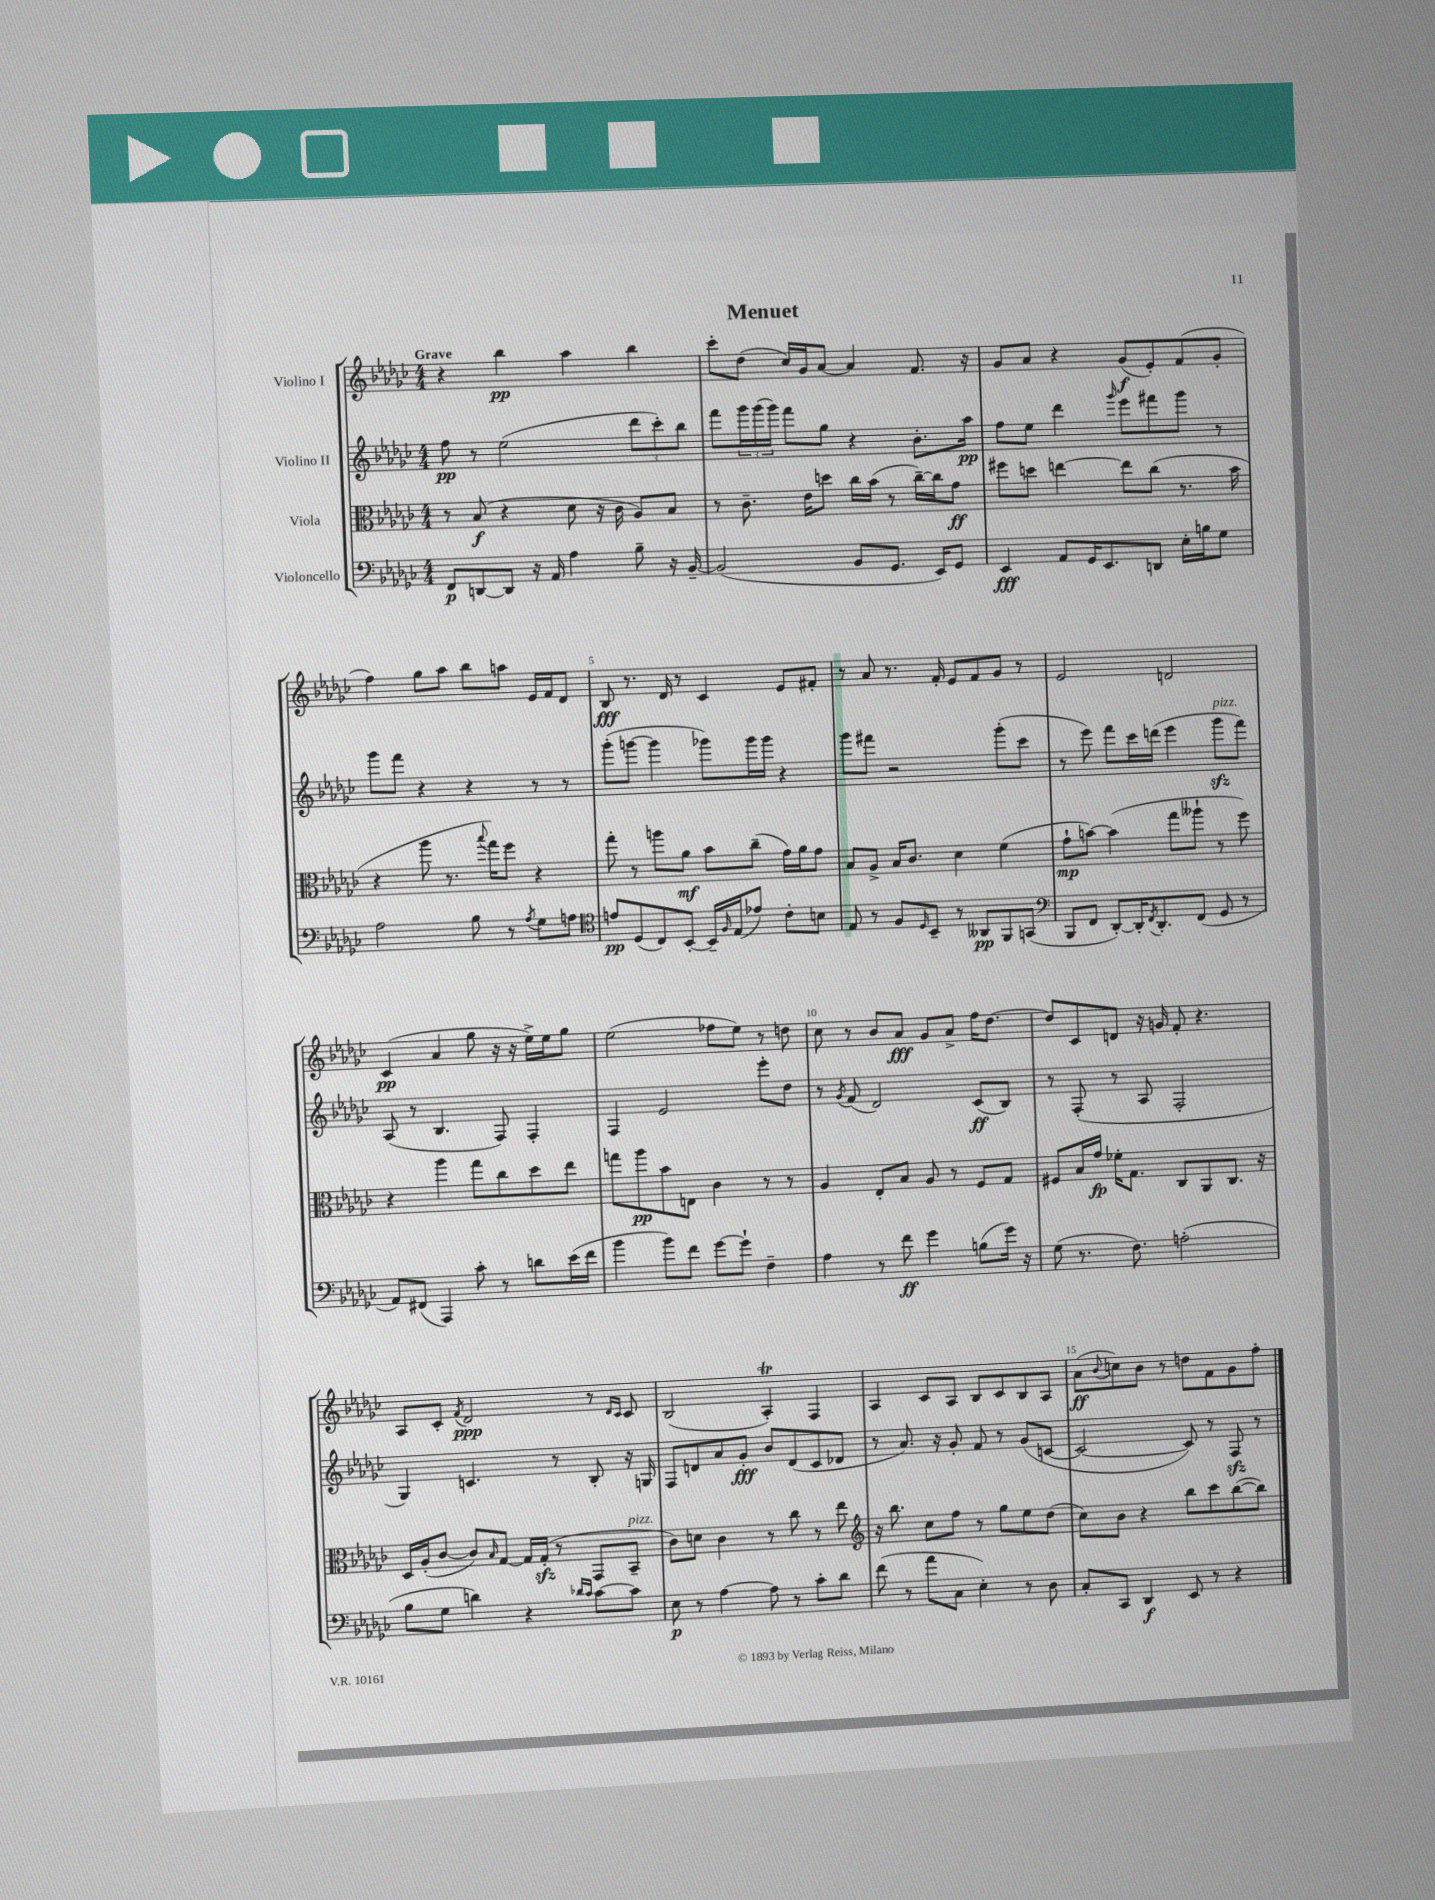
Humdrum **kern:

**kern	**dynam	**kern	**dynam	**kern	**dynam	**kern	**dynam
*part4	*part4	*part3	*part3	*part2	*part2	*part1	*part1
*staff4	*staff4	*staff3	*staff3	*staff2	*staff2	*staff1	*staff1
*I"Violoncello	*	*I"Viola	*	*I"Violino II	*	*I"Violino I	*
*clefF4	*	*clefC3	*	*clefG2	*	*clefG2	*
*k[b-e-a-d-g-c-]	*	*k[b-e-a-d-g-c-]	*	*k[b-e-a-d-g-c-]	*	*k[b-e-a-d-g-c-]	*
*M4/4	*	*M4/4	*	*M4/4	*	*M4/4	*
=1	=1	=1	=1	=1	=1	=1	=1
!	!	!	!	!	!	!LO:TX:a:B:t=Grave	!
8FF/L	p	8r	.	8ff\	pp	4r	.
[8DDn/	.	(8B-/	f	8r	.	.	.
8DD/J]	.	4r	.	(2ee-\	.	4bb-\	pp
16r	.	.	.	.	.	.	.
16AA-/	.	.	.	.	.	.	.
4A-\	.	8d-\	.	.	.	4aa-\	.
.	.	16r	.	.	.	.	.
.	.	16c-\	.	.	.	.	.
8B-~\	.	8A-/L)	.	12ddd-\L	.	4bb-\	.
.	.	.	.	12ccc-'\)	.	.	.
16r	.	8B-/J	.	.	.	.	.
.	.	.	.	12bb-\J	.	.	.
[16BB-~/	.	.	.	.	.	.	.
=2	=2	=2	=2	=2	=2	=2	=2
(2BB-/]	.	8r	.	8fff\L	.	8ccc-'\L	.
.	.	8.c-~\	.	24ggg-\L	.	(8dd-\J	.
.	.	.	.	(24ggg-\	.	.	.
.	.	.	.	24ggg-\JJ)	.	.	.
.	.	.	.	8fff\L	.	16cc-/LL)	.
.	.	16e-\KL	.	.	.	16g-/J	.
.	.	8ddn\J	.	8gg-\J	.	[8a-/J	.
8BB-/L	.	16cc-\LL	.	4r	.	4a-/]	.
.	.	(16b-\JJ	.	.	.	.	.
8.GG-/J	.	8r	.	.	.	.	.
.	.	[16cc-~\LL)	.	8.b-'\L	.	8.f/	.
16EE-/KL)	.	16cc-\J]	.	.	.	.	.
8GG-/J	.	8g-\J	ff	.	.	.	.
.	.	.	.	16aa-\Jk	pp	16r	.
=3	=3	=3	=3	=3	=3	=3	=3
4EE-/	fff	8ff#X\L	.	8ff\L	.	8g-/L	.
.	.	8ddn\J	.	8ee-\J	.	8a-/J	.
8AA-/L	.	[4een\	.	4ddd-\	.	4r	.
16GG-/K	.	.	.	.	.	.	.
8.EE-/	.	.	.	.	.	.	.
.	.	.	.	16qqggg-/	.	.	.
.	.	8ee\L]	.	8eee-\L	.	(8g-/L	f
8DDn/J	.	(8cc-\J	.	8fff#X\	.	8e-'/)	.
16E-'\LL	.	8.r	.	8ggg-\J	.	(8f/	.
16Bn\J	.	.	.	.	.	.	.
8G-\J	.	.	.	8r	.	8g-'/J	.
.	.	16b-\	.	.	.	.	.
!!LO:LB:g=z
=4	=4	=4	=4	=4	=4	=4	=4
2A-\	.	4r	.	8ggg-\L	.	4ff\)	.
.	.	.	.	8fff\J	.	.	.
.	.	8aa-\	.	4r	.	8gg-\L	.
.	.	8.r	.	.	.	8aa-\J	.
8B-\	.	.	.	4r	.	8bb-\L	.
.	.	8qqbb-/	.	.	.	.	.
.	.	16gg-\KL)	.	.	.	.	.
8r	.	8ff\J	.	.	.	8aan\J	.
8qA-/	.	.	.	.	.	.	.
8G-\L	.	4r	.	8r	.	16e-/LL	.
.	.	.	.	.	.	16f/J	.
8An\J	.	.	.	8r	.	8d-/J	.
=5	=5	=5	=5	=5	=5	=5	=5
*clefC4	*	*	*	*	*	*	*
8en/L	pp	8gg-'\	.	(8ggg-'\L	.	8B-/	fff
(8D-/	.	8r	.	[8gggn\J	.	8.r	.
8C-/)	.	8aan\L	.	4ggg\]	.	.	.
.	.	.	.	.	.	16d-/	.
[8BB-'/J	.	8a-\J	mf	.	.	8r	.
16BB-~/LL]	.	8b-\L	.	8ggg-X\L)	.	4c-/	.
16qqF/	.	.	.	.	.	.	.
(16E-/J	.	.	.	.	.	.	.
8e-X/J)	.	(8cc-~\J	.	16ggg-\L	.	.	.
.	.	.	.	16ggg-\JJ	.	.	.
8c-'\L	.	16g-\LL)	.	4r	.	8e-/L	.
.	.	16a-\J	.	.	.	.	.
8Bn\J	.	8g-\J	.	.	.	8f#X'/J	.
=6	=6	=6	=6	=6	=6	=6	=6
8E-/	.	8B-/L	.	8ggg-\L	.	8r	.
8r	.	8A-^/J	.	8fff#X\J	.	8a-/	.
8F/L	.	16B-/KL	.	2r	.	8.r	.
.	.	8.c-/J	.	.	.	.	.
16qqD-/	.	.	.	.	.	.	.
8BB-~/J	.	.	.	.	.	.	.
.	.	.	.	.	.	16f'/	.
8r	.	4d-\	.	.	.	8e-/L	.
8AA--X/L	pp	.	.	.	.	8f/	.
8FF/	.	(4f\	.	(8ggg-'\L	.	8g-/J	.
(8GGn/J	.	.	.	8ccc-\J	.	8r	.
=7	=7	=7	=7	=7	=7	=7	=7
*clefF4	*	*	*	*	*	*	*
8BBB-/L	.	8g-`\L	mp	8r	.	2e-/	.
8FF/J	.	[8bn\J)	.	8eee-\)	.	.	.
[8DD-'/L)	.	(4b\]	.	8fff\L	.	.	.
16DD-'/K]	.	.	.	16ccc-\L	.	.	.
8qFF/	.	.	.	.	.	.	.
8.DD-'/	.	.	.	(16dddn\JJ	.	.	.
.	.	8gg-\L	.	4eee-\	.	2dn/	.
(8FF/J	.	8aa--X`\J	.	.	.	.	.
!	!	!	!	!LO:TX:a:i:t=pizz.	!	!	!
8GG-/	.	8r	.	8ggg-zz\L	.	.	.
8r	.	8ff\)	.	8fff\J)	.	.	.
!!LO:LB:g=z
=8	=8	=8	=8	=8	=8	=8	=8
8AA-/L)	.	4r	.	(8A-/	.	(4c-/	pp
(8FF#X/J	.	.	.	8r	.	.	.
4AAA-/)	.	4aa-\	.	4.B-/	.	4a-/	.
8c-'\	.	8gg-\L	.	.	.	8gg-\	.
8r	.	8cc-\	.	8F/)	.	16r	.
.	.	.	.	.	.	16r	.
8dn\L	.	8dd-\	.	4F'/	.	16ee-^\LL)	.
.	.	.	.	.	.	16ee-\J	.
(16e-\L	.	8ee-\J	.	.	.	8gg-\J	.
16f\JJ	.	.	.	.	.	.	.
=9	=9	=9	=9	=9	=9	=9	=9
4b-\	.	8ggn\L	.	4F/	.	(2ee-\	.
.	.	8aa-\	pp	.	.	.	.
8b-\L)	.	8b-\	.	2e-/	.	.	.
8f\J	.	8En\J	.	.	.	.	.
[8g-\L	.	4c-\	.	.	.	8ff-X\L	.
8g-`\J]	.	.	.	.	.	8ee-\J)	.
4F~\	.	8r	.	8eee-'\L	.	8r	.
.	.	8r	.	8dd-\J	.	8ddn\	.
=10	=10	=10	=10	=10	=10	=10	=10
4A-\	.	4A-/	.	8r	.	8cc-\	.
.	.	.	.	8qg-/	.	.	.
.	.	.	.	(8f/	.	8r	.
8r	.	8E-'/L	.	2d-/)	.	8b-/L	.
8f\	ff	8B-/J	.	.	.	8a-/J	fff
4g-\	.	8A-/	.	.	.	8g-/L	.
.	.	8r	.	.	.	8a-^/J	.
(8Bn\L	.	8F/L	.	(8c-/L	ff	16ff\KL	.
.	.	.	.	.	.	[8.dd-\J	.
16g-\Jk)	.	8G-/J	.	8B-/J)	.	.	.
16r	.	.	.	.	.	.	.
=11	=11	=11	=11	=11	=11	=11	=11
(8G-\	.	8F#X/L	.	8r	.	8dd-/L]	.
8.r	.	16B-/L	.	(8F'/	.	8c-/	.
.	.	16g-/JJ	fp	.	.	.	.
.	.	16f-X'\KL	.	8r	.	8dn/J	.
8.F\)	.	8.G-\J	.	.	.	.	.
.	.	.	.	8A-/	.	16r	.
.	.	.	.	.	.	16gn/	.
(2An'\	.	8C-/L	.	2F'/	.	8f'/	.
.	.	8AA-/	.	.	.	4.r	.
.	.	8.C-/J	.	.	.	.	.
.	.	16r	.	.	.	.	.
!!LO:LB:g=z
=12	=12	=12	=12	=12	=12	=12	=12
8B-\L	.	16D-/LL	.	4G-/)	.	8A-/L	.
.	.	(16A-'/J	.	.	.	.	.
8G-\J	.	[8c-/J	.	.	.	8c-'/J	.
.	.	.	.	.	.	8qf/	.
4dn\)	.	8c-/L])	.	4.cn/	.	2d-/	ppp
.	.	16qqB-/	.	.	.	.	.
.	.	[8G-/J	.	.	.	.	.
4r	.	16G-/LL]	.	.	.	.	.
.	.	(16G-zz'/JJ	.	.	.	.	.
.	.	8r	.	8r	.	.	.
16qqd-X/LL	.	.	.	.	.	.	.
16qqc-/JJ	.	.	.	.	.	.	.
[8c-\L	.	8GG-/L	.	8B-'/	.	8r	.
.	.	.	.	.	.	16qqd-/LL	.
.	.	.	.	.	.	16qqc-/JJ	.
!	!	!LO:TX:a:i:t=pizz.	!	!	!	!	!
8c-\J]	.	8BB-~/J	.	16r	.	8c-/	.
.	.	.	.	16Gn/	.	.	.
=13	=13	=13	=13	=13	=13	=13	=13
8E-\	p	8c-\L)	.	8F/L	.	(2B-/	.
8r	.	8dn\J	.	8dn/	.	.	.
[4A-\	.	4c-\	.	8a-/	.	.	.
.	.	.	.	8g-'/J	fff	.	.
8A-\]	.	8r	.	8b-/L	.	4A-T'/)	.
8r	.	8cc-\	.	(8d/	.	.	.
8c-'\L	.	8r	.	8c-/	.	4F/	.
8d-\J	.	8ee-\	.	8d-X/J	.	.	.
=14	=14	=14	=14	=14	=14	=14	=14
*	*	*clefG2	*	*	*	*	*
(8f\	.	16r	.	8r	.	4A-/	.
.	.	8.bb-\	.	.	.	.	.
8r	.	.	.	8.a-/)	.	.	.
8a-\L	.	8cc-\L	.	.	.	8c-/L	.
.	.	.	.	16r	.	.	.
8C-\J	.	8ff\J	.	8g-'/	.	8A-/J	.
4E-'\)	.	8r	.	8f/	.	8B-/L	.
.	.	8gg-\L	.	8r	.	8c-/	.
8r	.	8ee-\	.	(8g-/L	.	8B-/	.
8D-\	.	(8dd-\J	.	[8cn/J	.	8A-/J	.
=15	=15	=15	=15	=15	=15	=15	=15
8C-'/L	.	8cc-\L)	.	2c/_	.	(8a-\L	ff
.	.	.	.	.	.	8qqb-/	.
8CC-/J	.	8b-\J	.	.	.	8ccn\)	.
4DD-/	f	4r	.	.	.	8b-\J	.
.	.	.	.	.	.	8r	.
8EE-/	.	8bb-\L	.	8c/])	.	8ddn\L	.
8r	.	8ccc-\	.	8r	.	8f\	.
4r	.	([8bb-\	.	8Fzz/	.	8g-\	.
.	.	8bb-\J])	.	8r	.	8ff'\J	.
==	==	==	==	==	==	==	==
*-	*-	*-	*-	*-	*-	*-	*-
